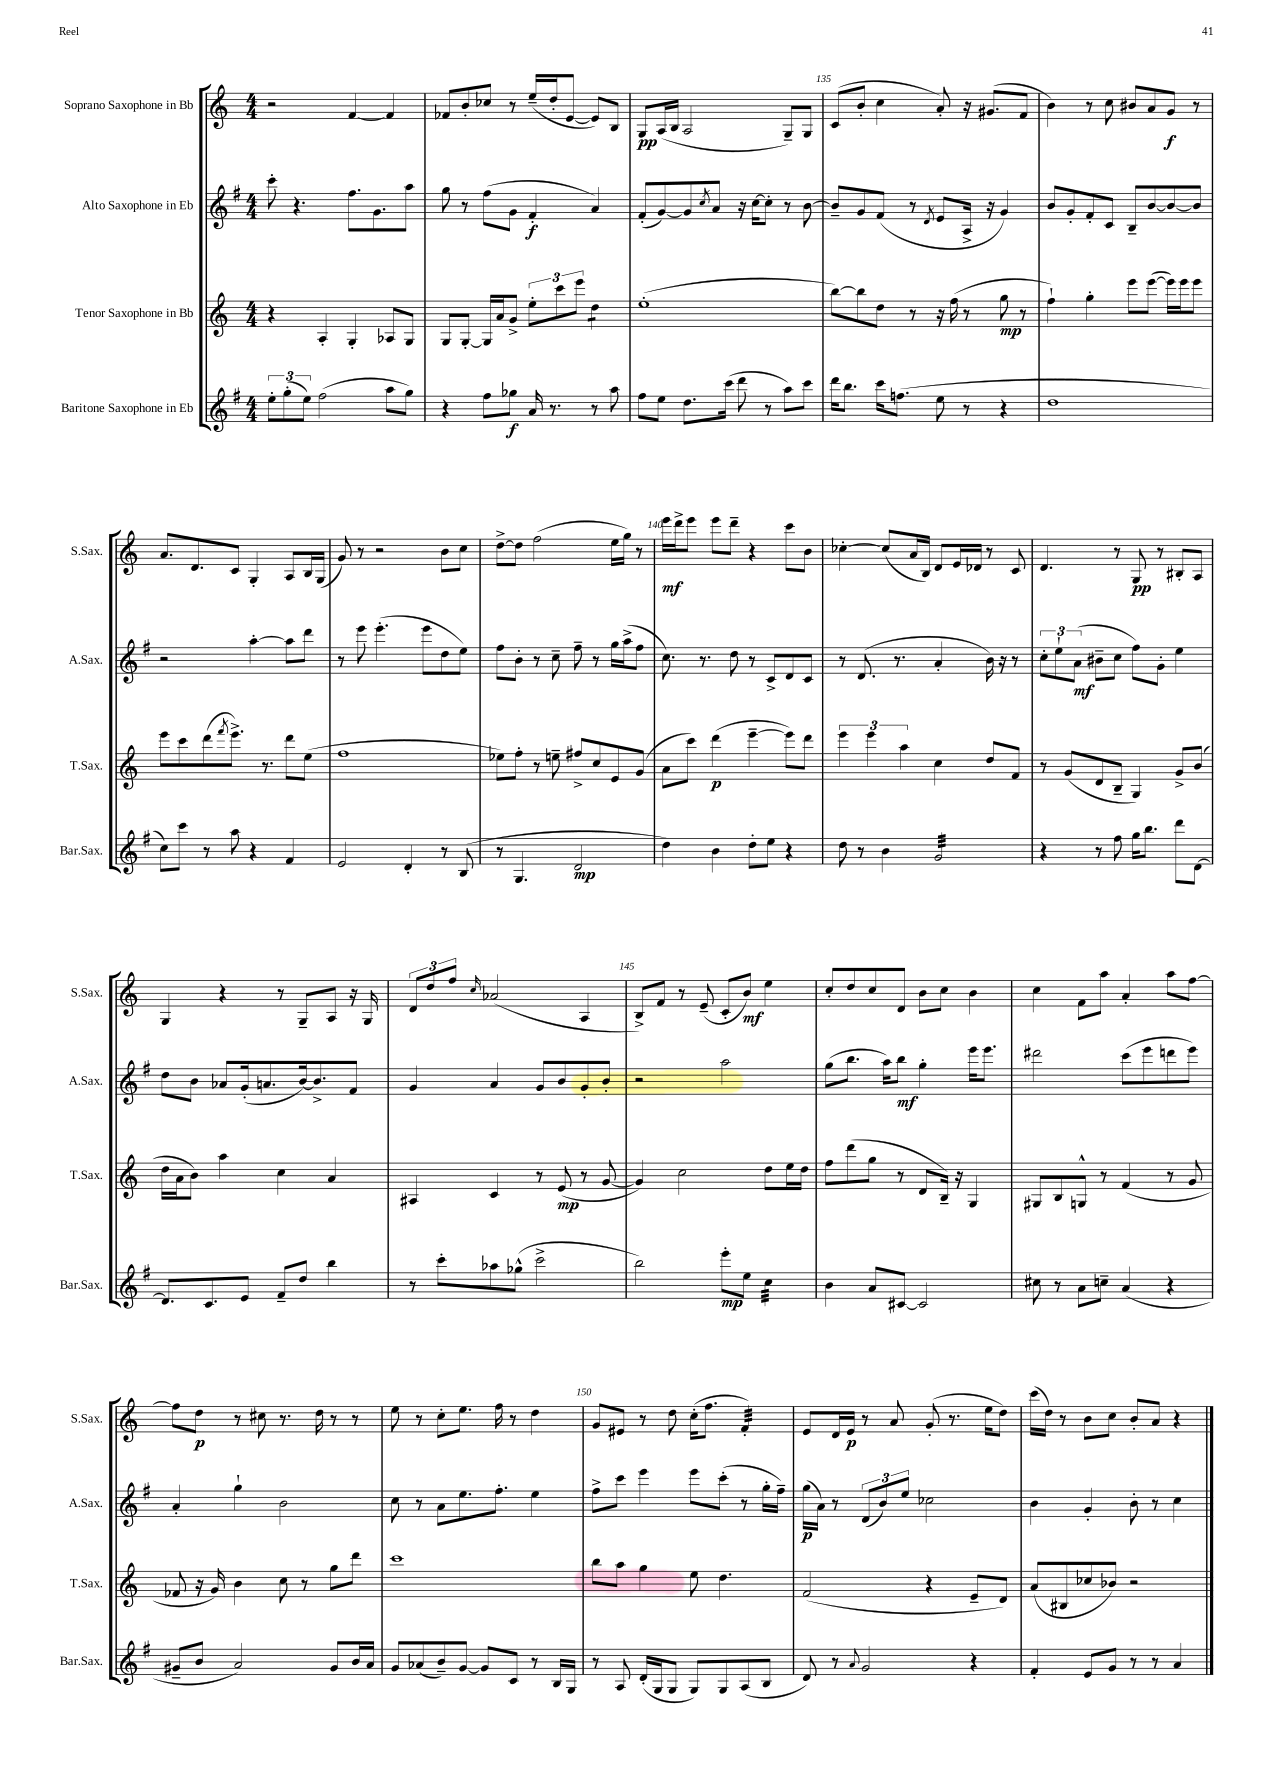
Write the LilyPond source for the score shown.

<<
\new StaffGroup <<
\new Staff = "s0" \with { instrumentName = "Soprano Saxophone in Bb" shortInstrumentName = "S.Sax." } {
    \clef treble \key c \major \numericTimeSignature \time 4/4
    r2 f'4~ f'4 |
    fes'8 b'8-. ces''8 r8 e''16--( d''16-. e'8~ e'8) b8 |
    g8\pp a16( b16 a2 g8--) g8 |
    c'8( b'8-. c''4 a'8-.) r16 gis'8.( f'8 |
    b'4) r8 c''8 bis'8 a'8 g'8\f r8 |
    a'8. d'8. c'8 g4-. a8 b16 g16( |
    g'8) r8 r2 b'8 c''8 |
    d''8~-> d''8 f''2( e''16 g''16) r8 |
    e'''16\mf d'''16-> e'''8 e'''8 d'''8-- r4 c'''8 b'8 |
    ces''4~-. ces''8( a'16 b16) d'8 e'16 des'16 r8 c'8 |
    d'4. r8 g8\pp r8 bis8-. a8 |
    g4 r4 r8 g8-- a8 r16 g16 |
    \tuplet 3/2 { d'8 d''8 f''8 } \grace { c''16 } aes'2( a4 |
    b8->) f'8 r8 e'8--( c'8-. b'8\mf) e''4 |
    c''8-. d''8 c''8 d'8 b'8 c''8 b'4 |
    c''4 f'8 a''8 a'4-. a''8 f''8~ |
    f''8 d''8\p r8 cis''8 r8. d''16 r8 r8 |
    e''8 r8 c''8-. e''8. f''16 r8 d''4 |
    g'8 eis'8 r8 d''8 c''16-.( f''8. f'4:32-.) |
    e'8 d'16 e'16\p r8 a'8 g'8-.( r8. e''16 d''8) |
    c'''16( d''16) r8 b'8 c''8 b'8-. a'8 r4 \bar "|." |
}
\new Staff = "s1" \with { instrumentName = "Alto Saxophone in Eb" shortInstrumentName = "A.Sax." } {
    \clef treble \key g \major \numericTimeSignature \time 4/4
    c'''8-. r4. fis''8. g'8. a''8 |
    g''8 r8 fis''8( g'8 fis'4-.\f a'4) |
    fis'8-.( g'8~) g'8 \acciaccatura { c''8 } a'8 r16 c''16~ c''8-. r8 b'8~ |
    b'8-- g'8 fis'8( r8 \acciaccatura { d'8 } e'8 a16-> r16 g'4) |
    b'8 g'8-. fis'8-. c'8 b8-- b'8~ b'8~ b'8 |
    r2 a''4~-. a''8 d'''8 |
    r8 e'''8 e'''4.-.( e'''8 d''8 e''8) |
    fis''8 b'8-. r8 c''8-- fis''8-- r8 g''16 a''16->( fis''8 |
    c''8.) r8. d''8 r8 c'8-> d'8 c'8 |
    r8 d'8.( r8. a'4-. b'16) r16 r8 |
    \tuplet 3/2 { c''8-. e''8-! a'8\mf( } bis'8-- c''8 fis''8) g'8-. e''4 |
    d''8 b'8 aes'8 g'16-.( a'8. b'16~) b'8.-> fis'8 |
    g'4 a'4 g'8 b'8 g'8-. b'8-. |
    r2 a''2 |
    g''8( b''8. a''16) b''8\mf g''4-. e'''16 e'''8. |
    dis'''2 c'''8( e'''8 d'''8 e'''8) |
    a'4-. g''4-! b'2 |
    c''8 r8 a'8 e''8. fis''8.-. e''4 |
    fis''8-> c'''8 e'''4 e'''8 c'''8-.( r8 g''16-. fis''16--) |
    g''16\p( a'16) r8 \tuplet 3/2 { d'8( b'8) e''8 } ces''2 |
    b'4 g'4-. b'8-. r8 c''4 \bar "|." |
}
\new Staff = "s2" \with { instrumentName = "Tenor Saxophone in Bb" shortInstrumentName = "T.Sax." } {
    \clef treble \key c \major \numericTimeSignature \time 4/4
    r4 a4-. g4-. aes8 g8 |
    g8 g8~-. g16 a'16 g'8-> \tuplet 3/2 { e''8-. c'''8 e'''8 } d''4:8 |
    e''1-.( |
    b''8~) b''8 d''8 r8 r16 f''16( r8 g''8\mp r8 |
    f''4-!) g''4-. e'''8 e'''8~( e'''16) e'''16 e'''8 |
    e'''8 c'''8 d'''8( \acciaccatura { f'''8 } e'''8.->) r8. d'''8 e''8( |
    f''1 |
    ees''8) f''8-. r8 e''8-- fis''8-> c''8 e'8 g'8( |
    a'8 c'''8) d'''4\p( e'''4~-- e'''8) d'''8 |
    \tuplet 3/2 { e'''4 e'''4 a''4 } c''4 d''8 f'8 |
    r8 g'8( d'8 b8-- g4) g'8-> b'8( |
    d''16 a'16 b'8) a''4 c''4 a'4 |
    ais4 c'4 r8 e'8\mp( r8 g'8~ |
    g'4) c''2 d''8 e''16 d''16 |
    f''8 d'''8( g''8 r8 d'8 b16--) r16 g4 |
    gis8 b8 g8-^ r8 f'4( r8 g'8 |
    fes'8 r16 g'16) b'4 c''8 r8 g''8 d'''8 |
    c'''1 |
    b''8 a''8 g''4 e''8 d''4. |
    f'2( r4 e'8-- d'8) |
    a'8( bis8 ces''8 bes'8) r2 \bar "|." |
}
\new Staff = "s3" \with { instrumentName = "Baritone Saxophone in Eb" shortInstrumentName = "Bar.Sax." } {
    \clef treble \key g \major \numericTimeSignature \time 4/4
    \tuplet 3/2 { e''8-. g''8-.( e''8) } fis''2( a''8 g''8) |
    r4 fis''8 ges''8\f a'16 r8. r8 a''8 |
    fis''8 e''8 d''8. c'''16( d'''8 r8 a''8) c'''8 |
    d'''16 b''8. c'''16 f''8.( e''8 r8 r4 |
    d''1 |
    c''8) c'''8 r8 a''8 r4 fis'4 |
    e'2 d'4-. r8 b8( |
    r8 g4. d'2\mp |
    d''4) b'4 d''8-. e''8 r4 |
    d''8 r8 b'4 g'2:32 |
    r4 r8 fis''8 g''16 b''8. d'''8 d'8~ |
    d'8. c'8. e'8 fis'8-- d''8 b''4 |
    r8 c'''8-. aes''8 ges''8-^( c'''2-> |
    b''2) e'''8-.\mp e''8 c''4:32 |
    b'4 a'8 cis'8~ cis'2 |
    cis''8 r8 a'8 c''8-- a'4( r4 |
    gis'8-- b'8 a'2) gis'8 b'16 a'16 |
    g'8 aes'8( b'8--) g'8~ g'8 c'8 r8 b16 g16 |
    r8 a8 d'16-.( g16 g8 g8) g8 a8( b8 |
    d'8) r8 \appoggiatura { a'8 } g'2 r4 |
    fis'4-. e'8 g'8 r8 r8 a'4 \bar "|." |
}
>>
>>
\layout { \context { \Score currentBarNumber = #132 \override BarNumber.break-visibility = ##(#f #t #t) barNumberVisibility = #(every-nth-bar-number-visible 5) } }
